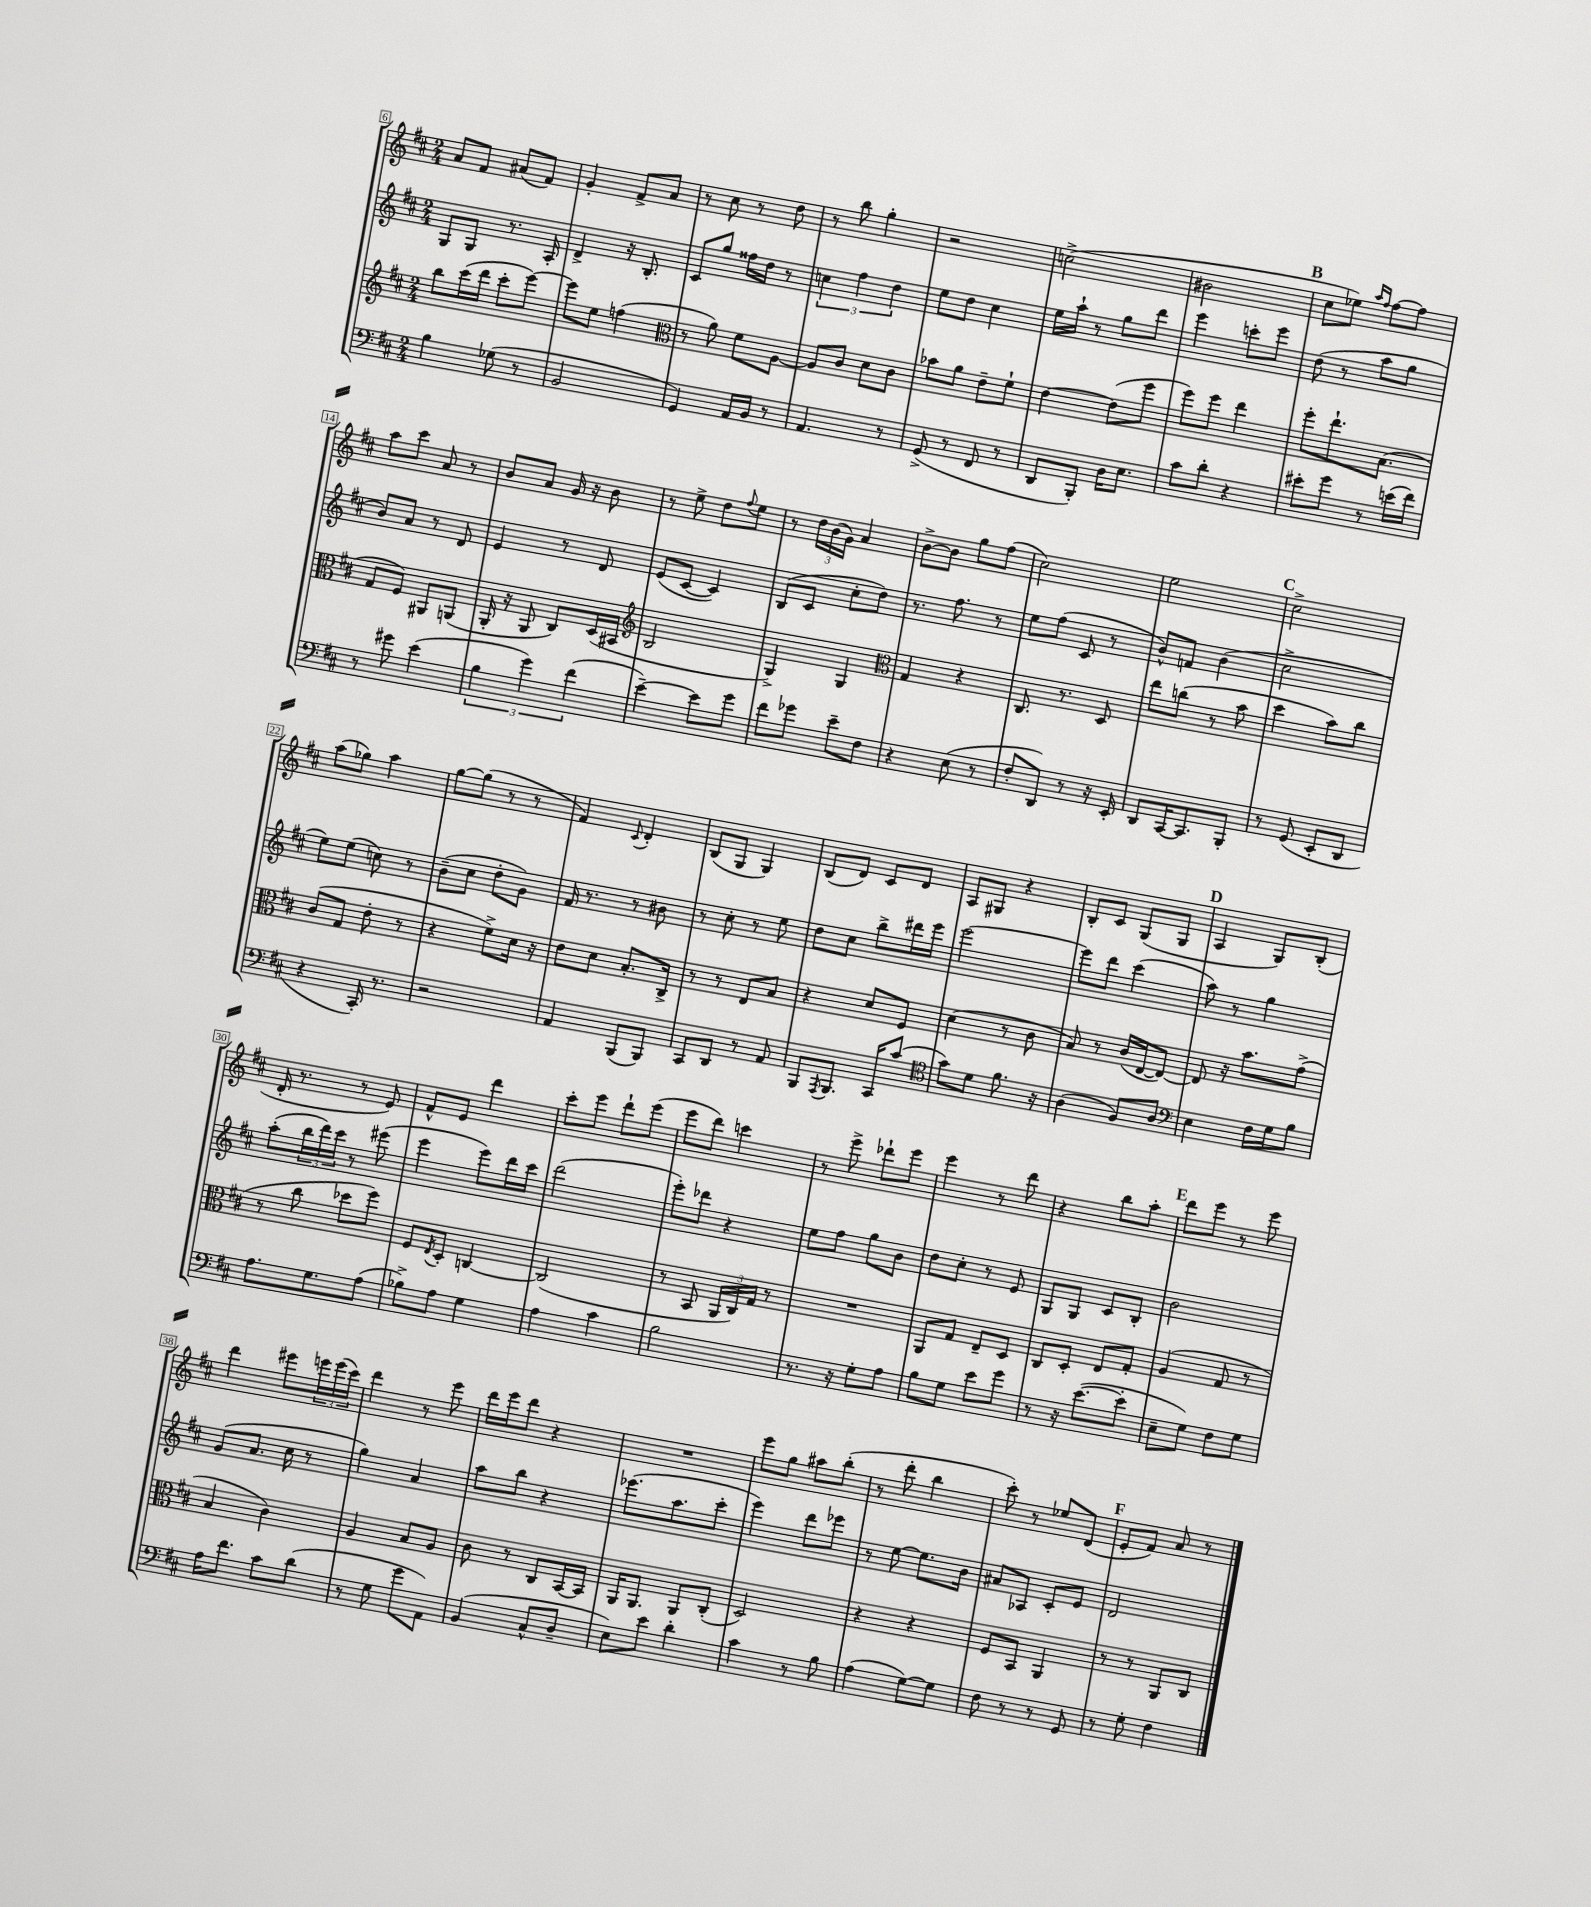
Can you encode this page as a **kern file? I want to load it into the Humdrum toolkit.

**kern	**kern	**kern	**kern
*staff4	*staff3	*staff2	*staff1
*clefF4	*clefG2	*clefG2	*clefG2
*k[f#c#]	*k[f#c#]	*k[f#c#]	*k[f#c#]
*M2/4	*M2/4	*M2/4	*M2/4
4B	8bb	8G	8a
.	(16ccc#	8G	8f#
.	16ddd	.	.
(8G-	8ccc#'	8.r	(8a#
8r	[8eee)	.	8f#)
.	.	16A'	.
=	=	=	=
2BB	8eee]	4d^	4g'
.	8ee	.	.
.	(4ff	16r	8f#^
.	.	8.B'	.
.	.	.	8a
=	=	=	=
*	*clefC3	*	*
4GG)	8r	8c#	8r
.	8a)	8gg	8cc#
16AA	8f#	16ff##	8r
16BB	.	16dd	.
8r	[8A	8r	8dd
=	=	=	=
4.AA	8A]	6cc	8r
.	8c#	.	8bb
.	.	6ff#	.
.	8d	.	4gg'
.	.	6dd	.
8r	8c#	.	.
=	=	=	=
(8GG^	8b-	8ee	2r
8r	8a	8dd	.
8FF#	8e~	4cc#	.
8r	8f#`	.	.
=	=	=	=
8DD	[4e	16ee	(2cc^
.	.	16aa`	.
8BBB')	.	8r	.
16D	(8e]	8gg	.
8.E	.	.	.
.	8ff#	8ddd	.
=	=	=	=
8c#	8ff#)	4eee	2b#
8d'	8ff#	.	.
4r	4ee	8ccc'	.
.	.	8eee	.
=	=	=	=
8e#'	8ff#'	(8dd	8cc#
8g	8.ee`	8r	8ee-)
.	.	.	16qqaa
.	.	.	16qqff#
8r	.	8aa	[8ff#
.	(8.B	.	.
(16e	.	8gg	8ff#]
16f#)	.	.	.
=	=	=	=
8r	8G	8b)	8aa
8g#	8F#)	8a	8ccc#
(4e	8AA#	8r	8a
.	(8AA	8d	8r
=	=	=	=
6B	16AA'	4e	8b
.	16r	.	.
.	8AA	.	8a
6g)	.	.	.
.	8C#)	8r	16g
.	.	.	16r
(6f#	.	.	.
.	(16D	8d	8b
.	16BB#	.	.
=	=	=	=
*	*clefG2	*	*
[4e~)	2B	(8e	8r
.	.	[8c#	8ee^
8e]	.	4c#])	8dd
.	.	.	8qqff#
8g	.	.	8ee
=	=	=	=
8f#	4G^)	(8B	8r
8g-	.	8c#	24dd
.	.	.	(24b
.	.	.	24g)
8e~	4G	8cc#'	4a
8F#	.	8dd)	.
=	=	=	=
*	*clefC3	*	*
4r	4G	8.r	[8b^
.	.	.	8b]
.	.	8.ff#	.
(8E	4r	.	8gg
8r	.	8r	(8ff#
=	=	=	=
8F#'	8.C#	8ee	2cc#)
8DD)	.	(8ff#	.
.	8.r	.	.
8r	.	8c#	.
16r	8D	8r	.
16EE'	.	.	.
=	=	=	=
8DD	8ee	8b^^)	2ee
[16CC#	(8cc	8f	.
8.CC#]	.	.	.
.	8r	(4b	.
8BBB'	8b	.	.
=	=	=	=
8r	4dd	2cc#^	2cc#^
(8GG	.	.	.
8EE'	8b)	.	.
8DD	8cc#	.	.
=	=	=	=
4r	(8c#	8ee)	(8aa
.	8G	(8ee	8gg-)
16CC#')	8e'	8cc)	4aa
8.r	.	.	.
.	8r	8r	.
=	=	=	=
2r	4r	(8b~	[8gg
.	.	8cc#	(8gg]
.	8f#^)	8dd'	8r
.	16d	8g)	8r
.	16r	.	.
=	=	=	=
4AA	8e	16f#	4f#)
.	.	8.r	.
.	8d	.	.
.	.	.	8qqc#
(8BBB	8.B'	8r	4d'
8BBB)	.	8b#	.
.	16C#^	.	.
=	=	=	=
8CC#	8r	8r	(8B
8DD	8r	8cc#'	8G
8r	8E	8r	4G)
8AA	8B	8ee	.
=	=	=	=
8BBB	4r	8dd	(8B
8qAAA	.	.	.
8.BBB	.	8cc#	8d)
.	8d	8bb^	8c#
16CC#	.	.	.
(8c#	8F#	16ddd#	8d
.	.	16eee	.
=	=	=	=
*clefC4	*	*	*
8g)	(4d	[2eee	8A
8d	.	.	8G#
8.f#	8r	.	4r
.	8c#	.	.
16r	.	.	.
=	=	=	=
(4A	8B)	8eee]	8B'
.	8r	8ddd	8c#
8F#)	(16c#	(4ccc#	(8G
.	[16E	.	.
8A	8E_)	.	8G
=	=	=	=
*clefF4	*	*	*
4E	8E]	8aa)	4A
.	16r	8r	.
.	8.b	.	.
16F#	.	4gg	8G)
16G	.	.	.
8B	(8g^	.	(8B'
=	=	=	=
8.A	8r	(8aa'	16d'
.	.	.	8.r
.	8cc#	24bb	.
.	.	24ddd)	.
8.G	.	.	.
.	.	24ccc#	.
.	8dd-	8r	8r
(8A	8ff#)	(8eee#	8e)
=	=	=	=
8B-^)	8F#	4eee	8f#^^
.	8qE	.	.
8A	8D'	.	8e
4G	[4C	8eee)	4ddd
.	.	16ddd	.
.	.	16ccc#	.
=	=	=	=
4A	(2C]	(2ddd	8ccc#'
.	.	.	8eee
4c#	.	.	8ddd`
.	.	.	(8eee
=	=	=	=
2B	8r	8eee')	8eee
.	8BB	8ddd-	8ddd)
.	24AA	4r	4ccc
.	24C#)	.	.
.	24G	.	.
.	8r	.	.
=	=	=	=
8.r	2r	8ee	8r
.	.	8ff#	8eee^
16r	.	.	.
8G'	.	8gg	8ddd-`
8A	.	8b	8eee
=	=	=	=
8B	8AA	8dd	4eee
8G	8G	8cc#'	.
8e	8E~	8r	8r
8g	8D	8e	8ddd
=	=	=	=
8r	8C#	8G	4r
16r	8D'	8G	.
([8.e	.	.	.
.	8E	8c#	8bb
8e']	8G'	8B'	8aa'
=	=	=	=
8E~	(4A	2b	8ddd
8G)	.	.	8eee
8F#	8G	.	8r
8G	8r	.	8eee
=	=	=	=
16A	4B	(8g	4ddd
8.f#	.	.	.
.	.	8.a	.
8c#	4c#)	.	8eee#
.	.	16cc#	.
(8d	.	8r	24eee
.	.	.	(24eee
.	.	.	24ccc#)
=	=	=	=
8r	4A	4gg)	4ddd
8G	.	.	.
8g	8B	4a	8r
8AA)	8A	.	8eee
=	=	=	=
(4BB	8c#	8aa	16ddd
.	.	.	16eee
.	8r	8bb	8ddd
8C#^^	8C#	4r	4r
8D~	[16BB	.	.
.	16BB]	.	.
=	=	=	=
8E)	16AA	(8.eee-	2r
.	8.AA	.	.
8e	.	.	.
.	.	8.aa	.
4d'	8AA	.	.
.	(8C#'	8ccc#'	.
=	=	=	=
4c#	2D)	4eee)	8eee
.	.	.	8gg
8r	.	8ddd	8aa#
8B	.	8eee-	(8bb'
=	=	=	=
(4A	4r	8r	8r
.	.	[8ee	8ddd'
[8G)	4r	8.ee]	4bb
8G]	.	.	.
.	.	16b	.
=	=	=	=
8F#	8F#	8a#	8ccc#')
8r	8BB	8A-	8r
8r	4AA	8c#'	8ee-
8GG	.	8e	(8d
=	=	=	=
8r	8r	2d	8e'
8G'	8r	.	8f#)
4F#	8AA	.	8a
.	8C#	.	8r
==	==	==	==
*-	*-	*-	*-
